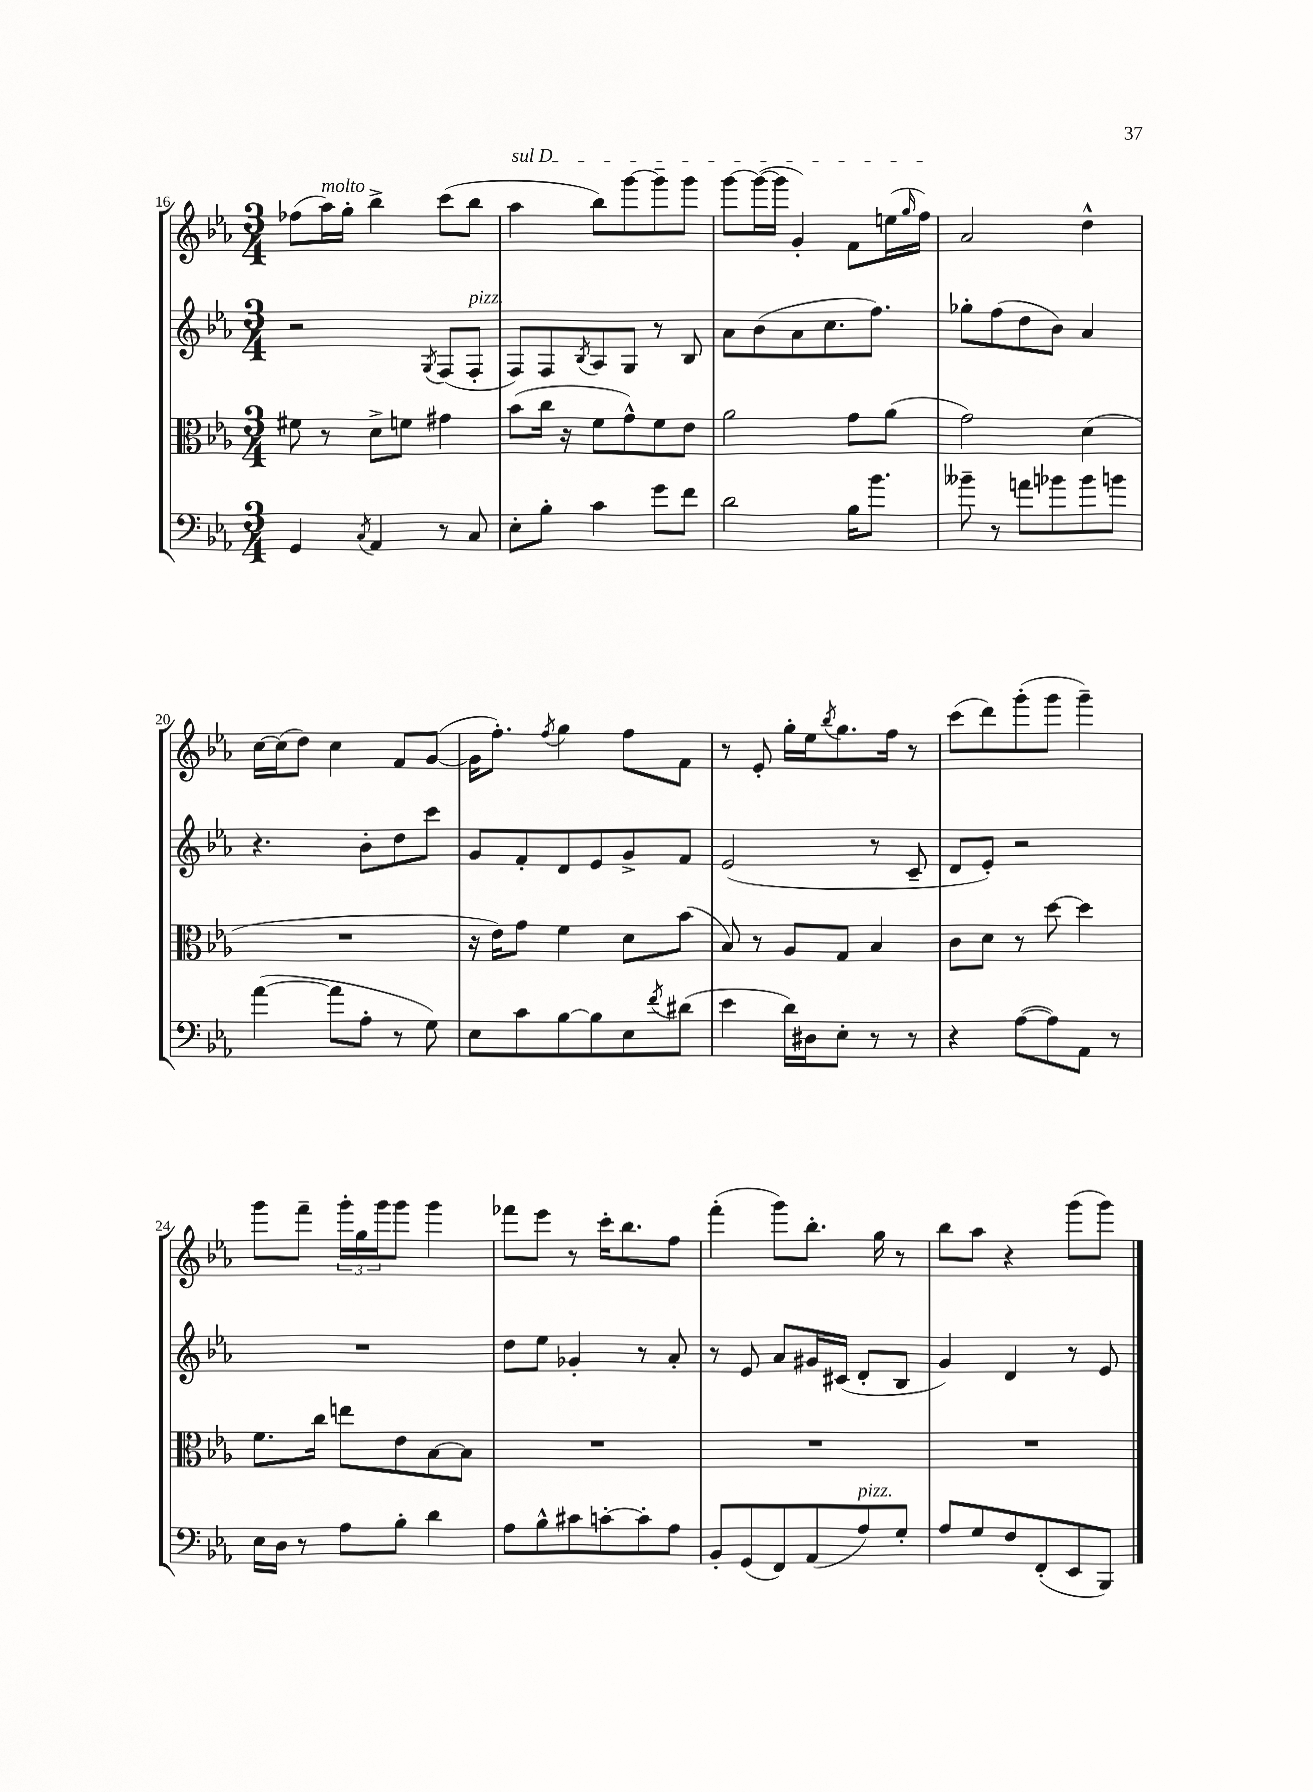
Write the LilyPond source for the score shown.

<<
\new StaffGroup <<
\new Staff = "s0" {
    \clef treble \key ees \major \numericTimeSignature \time 3/4
    fes''8( aes''16^\markup { \italic "molto" }) g''16-. bes''4-> c'''8( bes''8 |
    \once \override TextSpanner.bound-details.left.text = \markup { \italic "sul D" } aes''4\startTextSpan bes''8) g'''8~ g'''8-- g'''8 |
    g'''8~ g'''16~( g'''16 g'4-.) f'8 e''16( \grace { g''16 } f''16\stopTextSpan) |
    aes'2 d''4-^ |
    c''16~ c''16( d''8) c''4 f'8 g'8~( |
    g'16 f''8.-.) \acciaccatura { f''8 } g''4 f''8 f'8 |
    r8 ees'8-. g''16-. ees''16 \acciaccatura { bes''8 } g''8. f''16 r8 |
    c'''8( d'''8) g'''8-.( g'''8 g'''4--) |
    g'''8 f'''8-- \tuplet 3/2 { g'''16-. g''16 g'''16 } g'''8 g'''4 |
    fes'''8 ees'''8 r8 c'''16-. bes''8. f''8 |
    f'''4-.( g'''8) bes''8.-. g''16 r8 |
    bes''8 aes''8 r4 g'''8( g'''8) \bar "|." |
}
\new Staff = "s1" {
    \clef treble \key ees \major \numericTimeSignature \time 3/4
    r2 \acciaccatura { g8 } f8( f8-.^\markup { \italic "pizz." } |
    f8) f8 \acciaccatura { bes8 } aes8 g8 r8 bes8 |
    aes'8 bes'8( aes'8 c''8. f''8.) |
    ges''8-. f''8( d''8 bes'8) aes'4 |
    r4. bes'8-. d''8 c'''8 |
    g'8 f'8-. d'8 ees'8 g'8-> f'8 |
    ees'2( r8 c'8-- |
    d'8 ees'8-.) r2 |
    R2. |
    d''8 ees''8 ges'4-. r8 aes'8-. |
    r8 ees'8 aes'8 gis'16 cis'16( d'8-. bes8 |
    g'4) d'4 r8 ees'8 \bar "|." |
}
\new Staff = "s2" {
    \clef alto \key ees \major \numericTimeSignature \time 3/4
    fis'8 r8 d'8-> f'8 gis'4 |
    bes'8( c''16 r16 f'8 g'8-^) f'8 ees'8 |
    aes'2 g'8 aes'8( |
    g'2) d'4( |
    R2. |
    r16 ees'16) g'8 f'4 d'8 bes'8( |
    bes8) r8 aes8 g8 bes4 |
    c'8 d'8 r8 d''8~ d''4 |
    f'8. c''16 e''8 ees'8 bes8~ bes8 |
    R2. |
    R2. |
    R2. \bar "|." |
}
\new Staff = "s3" {
    \clef bass \key ees \major \numericTimeSignature \time 3/4
    g,4 \acciaccatura { c8 } aes,4 r8 c8 |
    ees8-. bes8-. c'4 g'8 f'8 |
    d'2 bes16 bes'8. |
    beses'8-- r8 a'8 bes'8 bes'8 b'8 |
    aes'4~( aes'8 aes8-. r8 g8) |
    ees8 c'8 bes8~ bes8 ees8 \acciaccatura { f'8 } dis'8( |
    ees'4 d'16) dis16 ees8-. r8 r8 |
    r4 aes8~( aes8) aes,8 r8 |
    ees16 d16 r8 aes8 bes8-. d'4 |
    aes8 bes8-^ cis'8 c'8~-. c'8-. aes8 |
    bes,8-. g,8( f,8) aes,8( aes8^\markup { \italic "pizz." }) g8-. |
    aes8 g8 f8 f,8-.( ees,8 bes,,8) \bar "|." |
}
>>
>>
\layout { \context { \Score currentBarNumber = #16 } }
